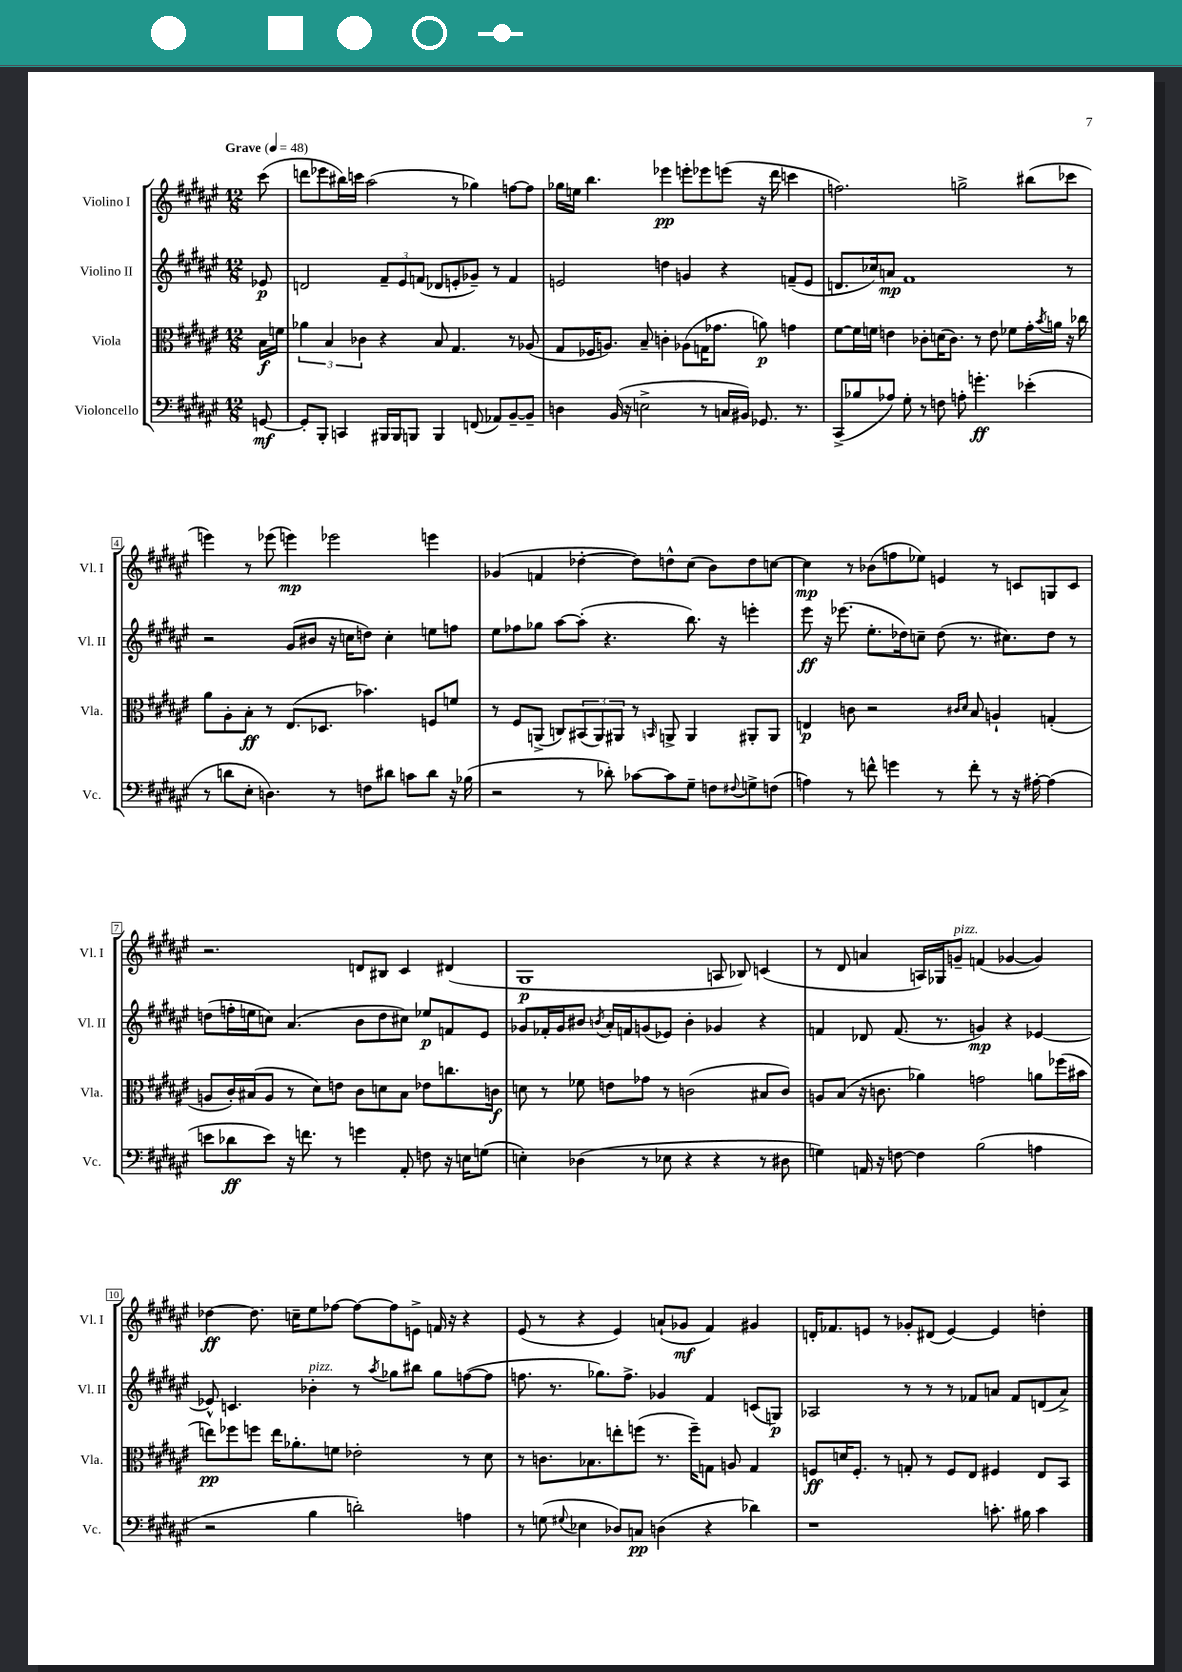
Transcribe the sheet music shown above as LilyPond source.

<<
\new StaffGroup <<
\new Staff = "s0" \with { instrumentName = "Violino I" shortInstrumentName = "Vl. I" } {
    \clef treble \key fis \major \numericTimeSignature \time 12/8 \partial 8 \tempo "Grave" 4 = 48
    cis'''8( |
    d'''8 ees'''8 bis''16) c'''16 ais''2( r8 ges''4) f''8~ f''8 |
    ges''16 e''16 b''4. ees'''4\pp e'''8-. ees'''8 e'''8( r16 dis'''16 c'''4 |
    f''2.) g''2-> bis''8( ces'''8 |
    e'''4) r8 ees'''8( e'''4\mp) ees'''2 e'''4 |
    ges'4( f'4 des''4~-. des''8) d''8-^ cis''8( b'8) d''8 c''8~ |
    c''4\mp r8 bes'8( f''8 ees''8) e'4 r8 c'8 g8 c'8 |
    r2. d'8 bis8 cis'4 dis'4( |
    gis1\p a8 bes8) c'4( |
    r8 dis'8 a'4 a16) ges16 g'8--^\markup { \italic "pizz." } f'4( ges'4~ ges'4) |
    des''4~\ff des''8. c''16-- eis''8 fes''8~ fes''8~ fes''8 e'8-> f'16 r16 r4 |
    eis'8( r8 r4 eis'4) a'8-!( ges'8\mf fis'4) gis'4 |
    d'16-. fes'8. e'8 r8 ges'8-. dis'8( e'4~) e'4 d''4-. \bar "|." |
}
\new Staff = "s1" \with { instrumentName = "Violino II" shortInstrumentName = "Vl. II" } {
    \clef treble \key fis \major \numericTimeSignature \time 12/8 \partial 8
    ees'8\p |
    d'2 \tuplet 3/2 { fis'8-- eis'8 f'8( } des'8 e'8-. ges'8--) r8 f'4 |
    e'2 d''4 g'4 r4 f'8--( e'8 |
    d'8. ces''16) a'8\mp fis'1 r8 |
    r2 gis'8( bis'8 r16 c''16 d''8) c''4-. e''8 f''8 |
    eis''8 fes''8 ges''8 ais''8~ ais''8-.( r4. b''8.) r16 e'''4-. |
    eis'''8\ff r16 ees'''8.( eis''8.-. des''16) c''8-- des''8( r8. cis''8.) des''8 r8 |
    d''8( f''16-. e''16 c''8) ais'4.( b'8 d''8 cis''8) ees''8\p f'8 eis'8 |
    ges'8 fes'16-. ges'16 bis'8 \acciaccatura { b'8 } ais'16-. f'16 g'8( ees'8) b'4-. ges'4 r4 |
    f'4 des'8 f'8.( r8. g'4\mp) r4 ees'4~ |
    ees'8-^ c'4. bes'4-.^\markup { \italic "pizz." } r8 \acciaccatura { ais''8 } ges''8 bis''8 ges''8 f''8~( f''8 |
    f''8. r8. ges''8.) f''8.-> ges'4 fis'4 c'8( g8\p) |
    aes2 r8 r8 r8 fes'8 a'8 fes'8 d'8( a'8->) \bar "|." |
}
\new Staff = "s2" \with { instrumentName = "Viola" shortInstrumentName = "Vla." } {
    \clef alto \key fis \major \numericTimeSignature \time 12/8 \partial 8
    b16\f f'16 |
    \tuplet 3/2 { aes'4 b4 ces'4 } r4 b8 gis4. r8 aes8( |
    gis8 fes16 a8.) b8-- c'4-. aes8( g16 ges'8. a'8\p) g'4 |
    fis'8~ fis'16 f'16 e'4 ces'8-. d'16( ces'8.) r8 e'8 fes'8 gis'16-. \acciaccatura { b'8 } a'16 r16 ces''16 |
    ais'8 ais8-. b8-.\ff r8 eis8.( des8. bes'4.) f8 f'8 |
    r8 fis8 a,8->( c8) \tuplet 3/2 { bis,8( a,8) ais,8 } r8 \grace { b,16 } a,8-> a,4 ais,8-. ais,8 |
    e4\p c'8 r2 \grace { cis'16 dis'16 } b8 a4-! g4-.( |
    a8 cis'16-.) bis16( a8 r8 dis'8) e'8 cis'8 d'8 bis8 ees'8 c''8. c'16\f |
    d'8 r8 fes'8 e'8 ges'8 r8 c'2( bis8 c'8) |
    a8 b8( r16 c'8. aes'4) g'2 a'8 fes''16( bis'16 |
    e''8\pp) fes''8 f''8 e''16 aes'8.-. f'8 ees'2-. r8 dis'8 |
    r8 c'8. bes8. e''8-. f''8( r8. f''16--) g8 a8 g4 |
    f8\ff d'16 f8.-. r8 g8-. r8 f8 eis8 fis4 eis8 b,8 \bar "|." |
}
\new Staff = "s3" \with { instrumentName = "Violoncello" shortInstrumentName = "Vc." } {
    \clef bass \key fis \major \numericTimeSignature \time 12/8 \partial 8
    g,8~\mf |
    g,8-. b,,8-. c,4 bis,,16 bis,,16 b,,8 b,,4 f,8( aes,8) b,8~-- b,8-- |
    d4 b,16( r16 e2-> r8 c16 bis,16) ges,8. r8. |
    cis,8->( bes8 aes8) gis8-. r8 f8 a8-. g'4.-.\ff ees'4-.( |
    r8 d'8 eis8-. d4.) r8 f8 dis'8 c'8 dis'8 r16 bes16( |
    r2 r8 des'8-.) ces'8~ ces'8 gis8-- f8 \appoggiatura { fis8 } g8-> f8( |
    a4) r8 f'8-^ g'4 r8 f'8-. r8 r16 ais16~-. ais4( |
    e'8 des'8\ff e'8) r16 f'8. r8 g'4 ais,8-. f8 r16 e16 g8( |
    e4-.) des4( r8 ees8 r4 r4 r8 dis8 |
    g4) a,16 r16 f8~ f4 b2( a4 |
    r2 b4 d'2-.) a4 |
    r8 g8( \appoggiatura { gis8 } ees4 des8) c8\pp d4( r4 des'4) |
    r1 c'8.-. bis16 c'4 \bar "|." |
}
>>
>>
\layout { \context { \Score \override BarNumber.stencil = #(make-stencil-boxer 0.1 0.3 ly:text-interface::print) } }
